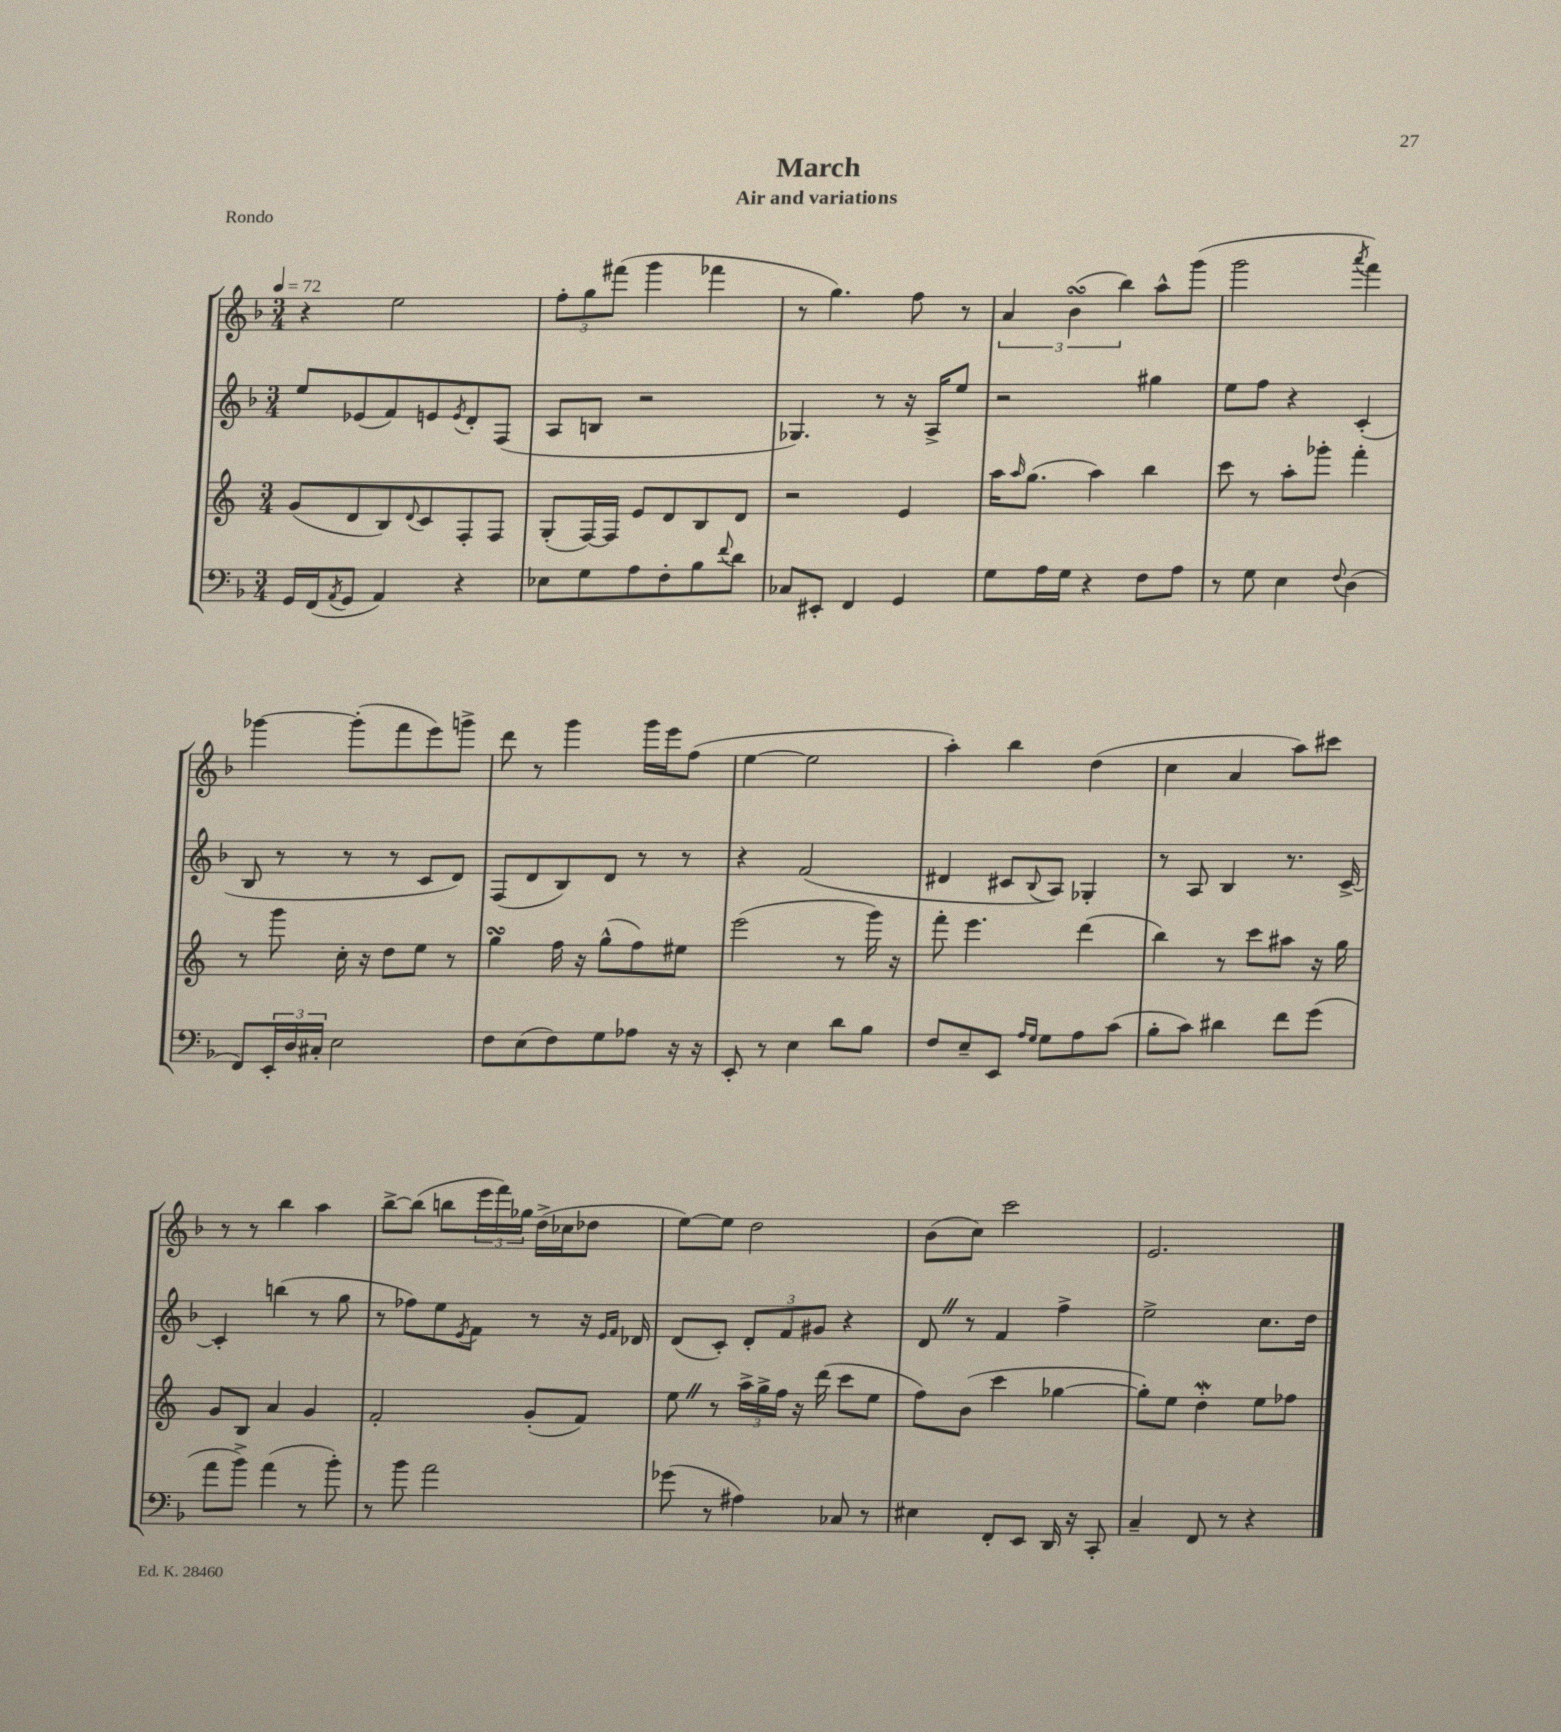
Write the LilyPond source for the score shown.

\header { title = "March" subtitle = "Air and variations" piece = "Rondo" }
<<
\new StaffGroup <<
\new Staff = "s0" {
    \clef treble \key f \major \numericTimeSignature \time 3/4 \tempo 4 = 72
    r4 e''2 |
    \tuplet 3/2 { f''8-. g''8 fis'''8( } g'''4 fes'''4 |
    r8 g''4.) f''8 r8 |
    \tuplet 3/2 { a'4 bes'4\turn( bes''4) } a''8-^ g'''8( |
    g'''2 \acciaccatura { a'''8 } f'''4) |
    ges'''4~ ges'''8-.( f'''8 e'''8) g'''8-> |
    d'''8 r8 g'''4 g'''16 e'''16 f''8( |
    e''4~ e''2 |
    a''4-.) bes''4 d''4( |
    c''4 a'4 a''8) cis'''8 |
    r8 r8 bes''4 a''4 |
    bes''8~-> bes''8( b''8 \tuplet 3/2 { e'''16 f'''16) ges''16 } d''16->( ces''16 des''8 |
    e''8~) e''8 d''2 |
    bes'8( c''8) c'''2 |
    e'2. \bar "|." |
}
\new Staff = "s1" {
    \clef treble \key f \major \numericTimeSignature \time 3/4
    e''8 ees'8( f'8) e'8 \acciaccatura { e'8 } d'8-. f8( |
    a8 b8 r2 |
    ges4.) r8 r16 a16-> e''8 |
    r2 gis''4 |
    e''8 f''8 r4 c'4-.( |
    bes8 r8 r8 r8 c'8 d'8) |
    f8( d'8 bes8) d'8 r8 r8 |
    r4 f'2( |
    dis'4 cis'8 \appoggiatura { bes8 } a8) ges4-. |
    r8 a8 bes4 r8. c'16~-> |
    c'4-. b''4( r8 g''8 |
    r8 fes''8) e''8 \acciaccatura { e'8 } f'8 r8 r16 \grace { e'16 f'16 } des'16 |
    d'8( c'8-.) \tuplet 3/2 { d'8-. f'8 gis'8 } r4 |
    d'8 \once \override BreathingSign.text = \markup { \musicglyph "scripts.caesura.straight" } \breathe r8 f'4 f''4-> |
    e''2-> c''8. d''16 \bar "|." |
}
\new Staff = "s2" {
    \clef treble \key c \major \numericTimeSignature \time 3/4
    g'8( d'8 b8) \appoggiatura { d'8 } c'8 f8-. f8 |
    g8-.( f16~) f16 e'8 d'8 b8 d'8 |
    r2 e'4 |
    a''16 \grace { a''16 } g''8.( a''4) b''4 |
    c'''8 r8 a''8-. ges'''8-. f'''4-. |
    r8 g'''8 c''16-. r16 d''8 e''8 r8 |
    g''4\turn f''16 r16 g''8-^( f''8) eis''8 |
    e'''2( r8 g'''16) r16 |
    f'''8-. e'''4. d'''4( |
    b''4) r8 c'''8 ais''8 r16 g''16 |
    g'8 b8 a'4 g'4 |
    f'2-. g'8-.( f'8) |
    e''8 \once \override BreathingSign.text = \markup { \musicglyph "scripts.caesura.straight" } \breathe r8 \tuplet 3/2 { a''16-> g''16-> f''16 } r16 d'''16( c'''8 e''8 |
    f''8) b'8( c'''4 ges''4~ |
    ges''8-.) e''8 d''4-.\mordent e''8 fes''8 \bar "|." |
}
\new Staff = "s3" {
    \clef bass \key f \major \numericTimeSignature \time 3/4
    g,16 f,16( \acciaccatura { a,8 } g,8 a,4) r4 |
    ees8 g8 a8 f8-. bes8 \appoggiatura { f'8 } d'8 |
    ces8 eis,8-. f,4 g,4 |
    g8 a16 g16 r4 f8 a8 |
    r8 g8 e4 \appoggiatura { f8 } d4( |
    f,8) \tuplet 3/2 { e,16-. d16 cis16-. } e2 |
    f8 e8( f8) g8 aes8 r16 r16 |
    e,8-. r8 e4 d'8 bes8 |
    f8 e8-- e,8 \grace { a16 g16 } g8 a8 c'8( |
    bes8-. c'8) dis'4 f'8 g'8( |
    a'8 bes'8->) a'4( r8 bes'8-.) |
    r8 bes'8 a'2 |
    ges'8( r8 ais4) ces8 r8 |
    eis4 f,8-. e,8 d,16 r16 c,8-. |
    c4-- f,8 r8 r4 \bar "|." |
}
>>
>>
\layout { \context { \Score \remove "Bar_number_engraver" } }
